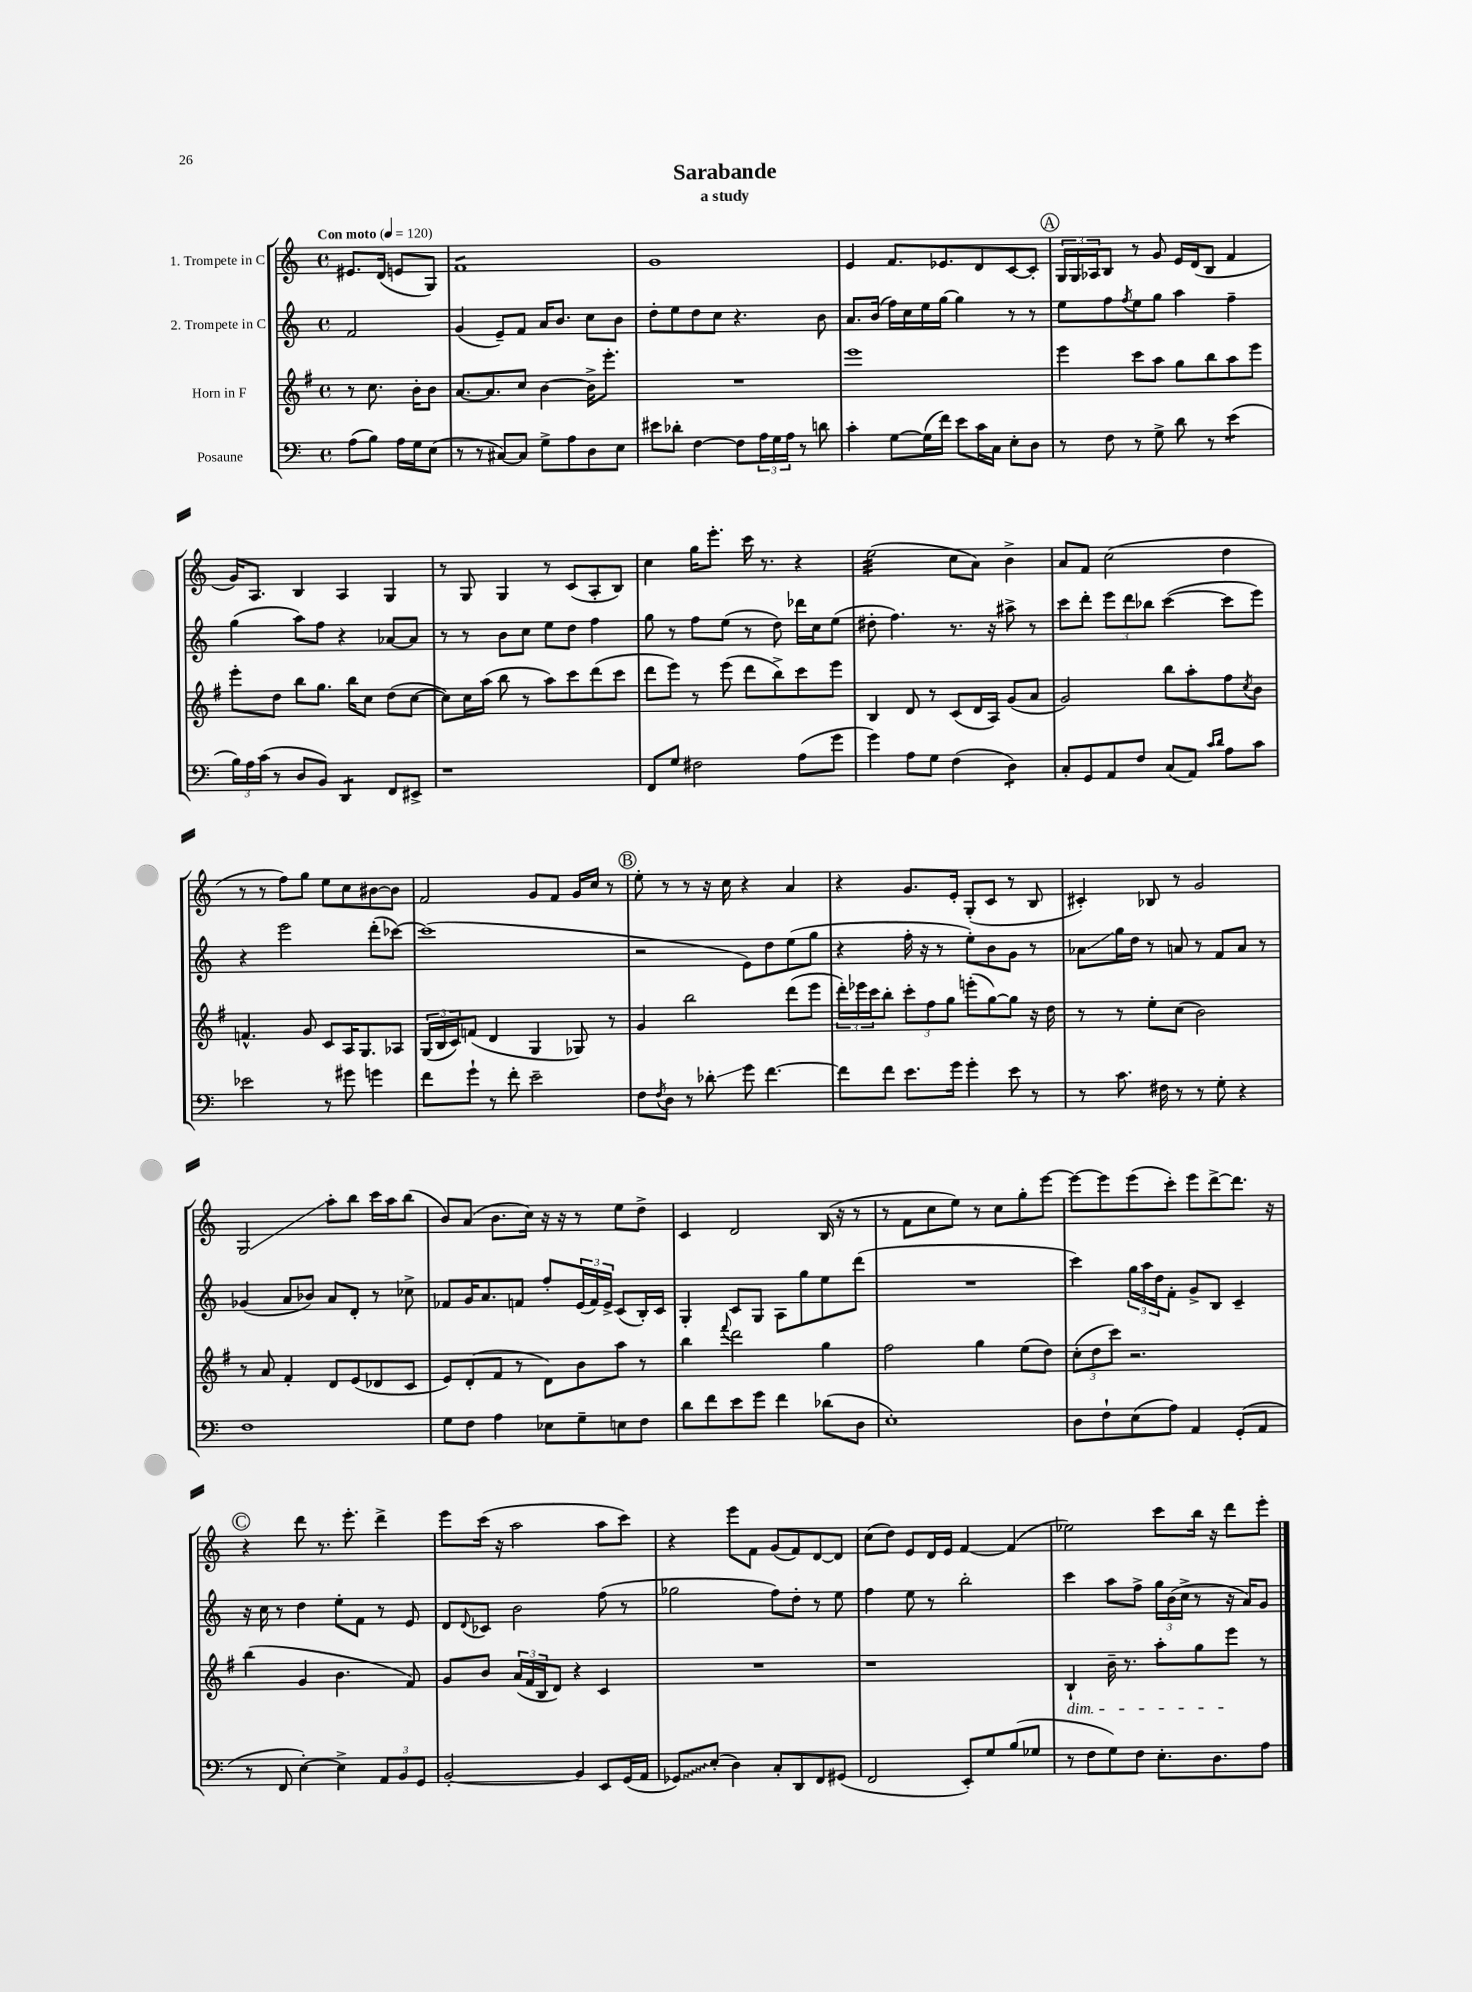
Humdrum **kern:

**kern	**kern	**kern	**kern
*staff4	*staff3	*staff2	*staff1
*clefF4	*clefG2	*clefG2	*clefG2
*k[]	*k[f#]	*k[]	*k[]
*M4/4	*M4/4	*M4/4	*M4/4
*met(c)	*met(c)	*met(c)	*met(c)
*MM120	*MM120	*MM120	*MM120
(8A	8r	2f	8.e#
8B)	8.cc	.	.
.	.	.	(16d
16A	.	.	8e
16G	16b'	.	.
(8E	8b	.	8G)
=	=	=	=
8r	[8.a	(4g	1f
8r	.	.	.
.	8.a]	.	.
[8C#)	.	8e~)	.
8C#]	8cc	8f	.
8G^	[4b	16a	.
.	.	8.b	.
8A	.	.	.
8D	16b^]	8cc	.
.	8.eee'	.	.
8E	.	8b	.
=	=	=	=
8e#	1r	8dd'	1g
8d-'	.	8ee	.
[4F	.	8dd	.
.	.	8cc	.
8F]	.	4.r	.
24A	.	.	.
24G	.	.	.
24A	.	.	.
8r	.	.	.
8d	.	8b	.
=	=	=	=
4c'	1eee	8.a	4e
.	.	(16b	.
[8G	.	16ff)	8.f
.	.	16cc	.
(16G]	.	16ee	.
16f)	.	[16gg	8.e-
8e	.	4gg]	.
16c	.	.	8d
16C	.	.	.
8E'	.	8r	[8c
8D	.	8r	8c']
=	=	=	=
8r	4eee	8ee	24G
.	.	.	24G
.	.	.	24A-
8F	.	8ff	8B
.	.	8qff	.
8r	8ccc	8ee	8r
8G^	8aa	8gg	8g
8d	8gg	4aa	16e
.	.	.	(16d
8r	8bb	.	8B
(4e	8aa	4ff~	4f
.	8eee	.	.
=	=	=	=
24B)	8eee'	(4gg	16g)
24A	.	.	.
.	.	.	8.A
(24c	.	.	.
8r	8dd	.	.
8D	8bb	8aa)	4B
8BB)	8.gg	8ff	.
4DD	.	4r	4A
.	16bb	.	.
.	8cc	.	.
8FF	(8dd	[8a-	4G
8EE#^	[8cc	8a-]	.
=	=	=	=
1r	8cc])	8r	8r
.	16cc	8r	8G
.	(16aa	.	.
.	8bb	8b	4G
.	8r	8cc	.
.	8aa)	8ee	8r
.	8ccc	8dd	(8c
.	(8ddd	4ff	8A'
.	8ccc	.	8B)
=	=	=	=
8FF	8ddd	8gg	4cc
8G	8eee)	8r	.
2F#	8r	8ff	16gg
.	.	.	8.eee'
.	(8eee	(8ee	.
.	8ddd	8r	16ccc
.	.	.	8.r
.	8bb^)	8dd)	.
(8A	8ccc	16ddd-	4r
.	.	16cc	.
8g	8eee	(8ee	.
=	=	=	=
4g)	4B	8dd#'	(2ee
.	.	4.ff)	.
8A	8d	.	.
8G	8r	.	.
(4F	(8c	8.r	8cc
.	16d	.	8a)
.	16A)	16r	.
4D)	(8g	8aa#^	4b^
.	8a	8r	.
=	=	=	=
8C'	2g)	8ccc	8a
8GG	.	8ddd'	8f
8AA	.	12eee	(2cc
.	.	12ddd	.
8F	.	.	.
.	.	12bb-	.
(8C	8bb	([4ccc	.
8AA)	8aa'	.	.
16qqc	.	.	.
16qqd	.	.	.
8A	8ff#	8ccc]	4dd
.	8qcc	.	.
8c	8b	8eee)	.
=	=	=	=
2e-	4.f^^	4r	8r
.	.	.	8r
.	.	2eee	8ff)
.	8g	.	8gg
8r	8c	.	8ee
8g#	16A	.	8cc
.	8.G	.	.
4g	.	(8ddd'	[8b#
.	8A-	[8ccc-)	8b#]
=	=	=	=
8f	(24G	(1ccc-]	2f
.	24B	.	.
.	24c)	.	.
8g`	(8f	.	.
8r	4d	.	.
8f'	.	.	.
2e~	4G	.	8g
.	.	.	8f
.	8G-)	.	16g
.	.	.	16cc
.	8r	.	8r
=	=	=	=
8F	4g	2r	8ee'
8qF	.	.	.
8D	.	.	8r
8r	2bb	.	8r
8d-'	.	.	16r
.	.	.	16cc
8g	.	8e)	4r
[4.f	.	8dd	.
.	(8ddd	(8ee	4a
.	8eee	8gg	.
=	=	=	=
8f]	24ddd')	4r	4r
.	24eee-	.	.
.	24ccc	.	.
8f	8bb'	.	.
8.e	12ccc'	16ff'	8.g
.	.	16r	.
.	12ff#	.	.
.	.	8r	.
.	12gg	.	.
16g	.	.	16e'
4g'	(8eee'	8ee')	(8G'
.	[8gg)	8b	8c
8e	8gg]	8g	8r
8r	16r	8r	8B
.	16dd	.	.
=	=	=	=
8r	8r	8a-	4c#')
8.c	8r	16gg	.
.	.	16dd	.
.	8ee'	8r	8B-
16F#	.	.	.
8r	(8cc	8a	8r
8r	2b)	8r	2g
8G'	.	8f	.
4r	.	8a	.
.	.	8r	.
=	=	=	=
1F	8r	(4g-	2G
.	8a	.	.
.	4f#'	8a	.
.	.	8b-)	.
.	8d	8a	8aa'
.	(8e	8d'	8bb
.	8d-	8r	16ccc
.	.	.	16aa
.	8c	8cc-^	(8bb
=	=	=	=
8G	8e)	8f-	8b)
8F	(8d'	16g	(8a
.	.	8.a	.
4A	8f#	.	8.b
.	8r	8f	.
.	.	.	16cc)
8E-	8d)	8ff'	16r
.	.	.	16r
8G~	8b	(24e	8r
.	.	24f)	.
.	.	24e^	.
8E	8aa	(8c	8ee
8F	8r	16B')	8dd^
.	.	16c	.
=	=	=	=
8d	4bb	4G'	4c
8f	.	.	.
.	8qqfff#	.	.
8e	2ddd	8c	2d
8g	.	8G	.
4f	.	8A	.
.	.	8gg	.
(8d-	4gg	8ee	(16B
.	.	.	16r
8D	.	(8ddd	8r
=	=	=	=
1E')	2ff#	1r	8r
.	.	.	8f
.	.	.	8cc
.	.	.	8ee)
.	4gg	.	8r
.	.	.	8cc
.	(8ee	.	8gg'
.	8dd)	.	[8eee
=	=	=	=
8D	(12cc'	4ccc)	8eee_
.	12dd	.	.
8F`	.	.	8eee]
.	12ccc)	.	.
(8E	2.r	24gg	(8eee
.	.	24aa	.
.	.	24dd	.
8A)	.	8f'	8ccc')
4AA	.	8g^	8eee
.	.	8B	[8ddd^
(8GG'	.	4c~	8.ddd]
8AA	.	.	.
.	.	.	16r
=	=	=	=
8r	(4bb	16r	4r
.	.	16cc	.
8FF	.	8r	.
[4E')	4g	4dd	8ddd
.	.	.	8.r
4E^]	4.b	8ee'	.
.	.	.	8.eee'
.	.	8f	.
12AA	.	8r	4ddd^
12BB	.	.	.
.	8f#)	8e	.
12GG	.	.	.
=	=	=	=
[2BB'	8g	8d	8eee
.	.	8qqd	.
.	8b	8c-	(16ccc
.	.	.	16r
.	(24a	2b	2aa
.	24f#	.	.
.	24B	.	.
.	8d)	.	.
4BB]	4r	.	.
8EE	4c	(8ff	8aa
(16GG	.	8r	8ccc)
16AA	.	.	.
=	=	=	=
8GG-)	1r	2gg-	4r
(8E'	.	.	.
4D)	.	.	8eee
.	.	.	8f
8C'	.	8ff)	(8g
8DD	.	8dd'	8f)
8FF	.	8r	[8d
(8GG#	.	8ee	8d]
=	=	=	=
2FF	1r	4ff	(8cc
.	.	.	8dd)
.	.	8ee	8e
.	.	8r	16d
.	.	.	16e
8EE')	.	2bb'	[4f
8G	.	.	.
(8B	.	.	(4f]
8G-	.	.	.
=	=	=	=
8r	4B`	4ccc	2ee-)
8F	.	.	.
8G)	16b~	8aa	.
.	8.r	.	.
8F	.	8ff^	.
8.E'	8aa'	24gg	8ccc
.	.	(24b	.
.	.	24cc^	.
.	8gg	8r	16bb
8.D	.	.	16r
.	8eee	16r	8ddd
.	.	16a)	.
8A	8r	8g	8eee'
==	==	==	==
*-	*-	*-	*-
